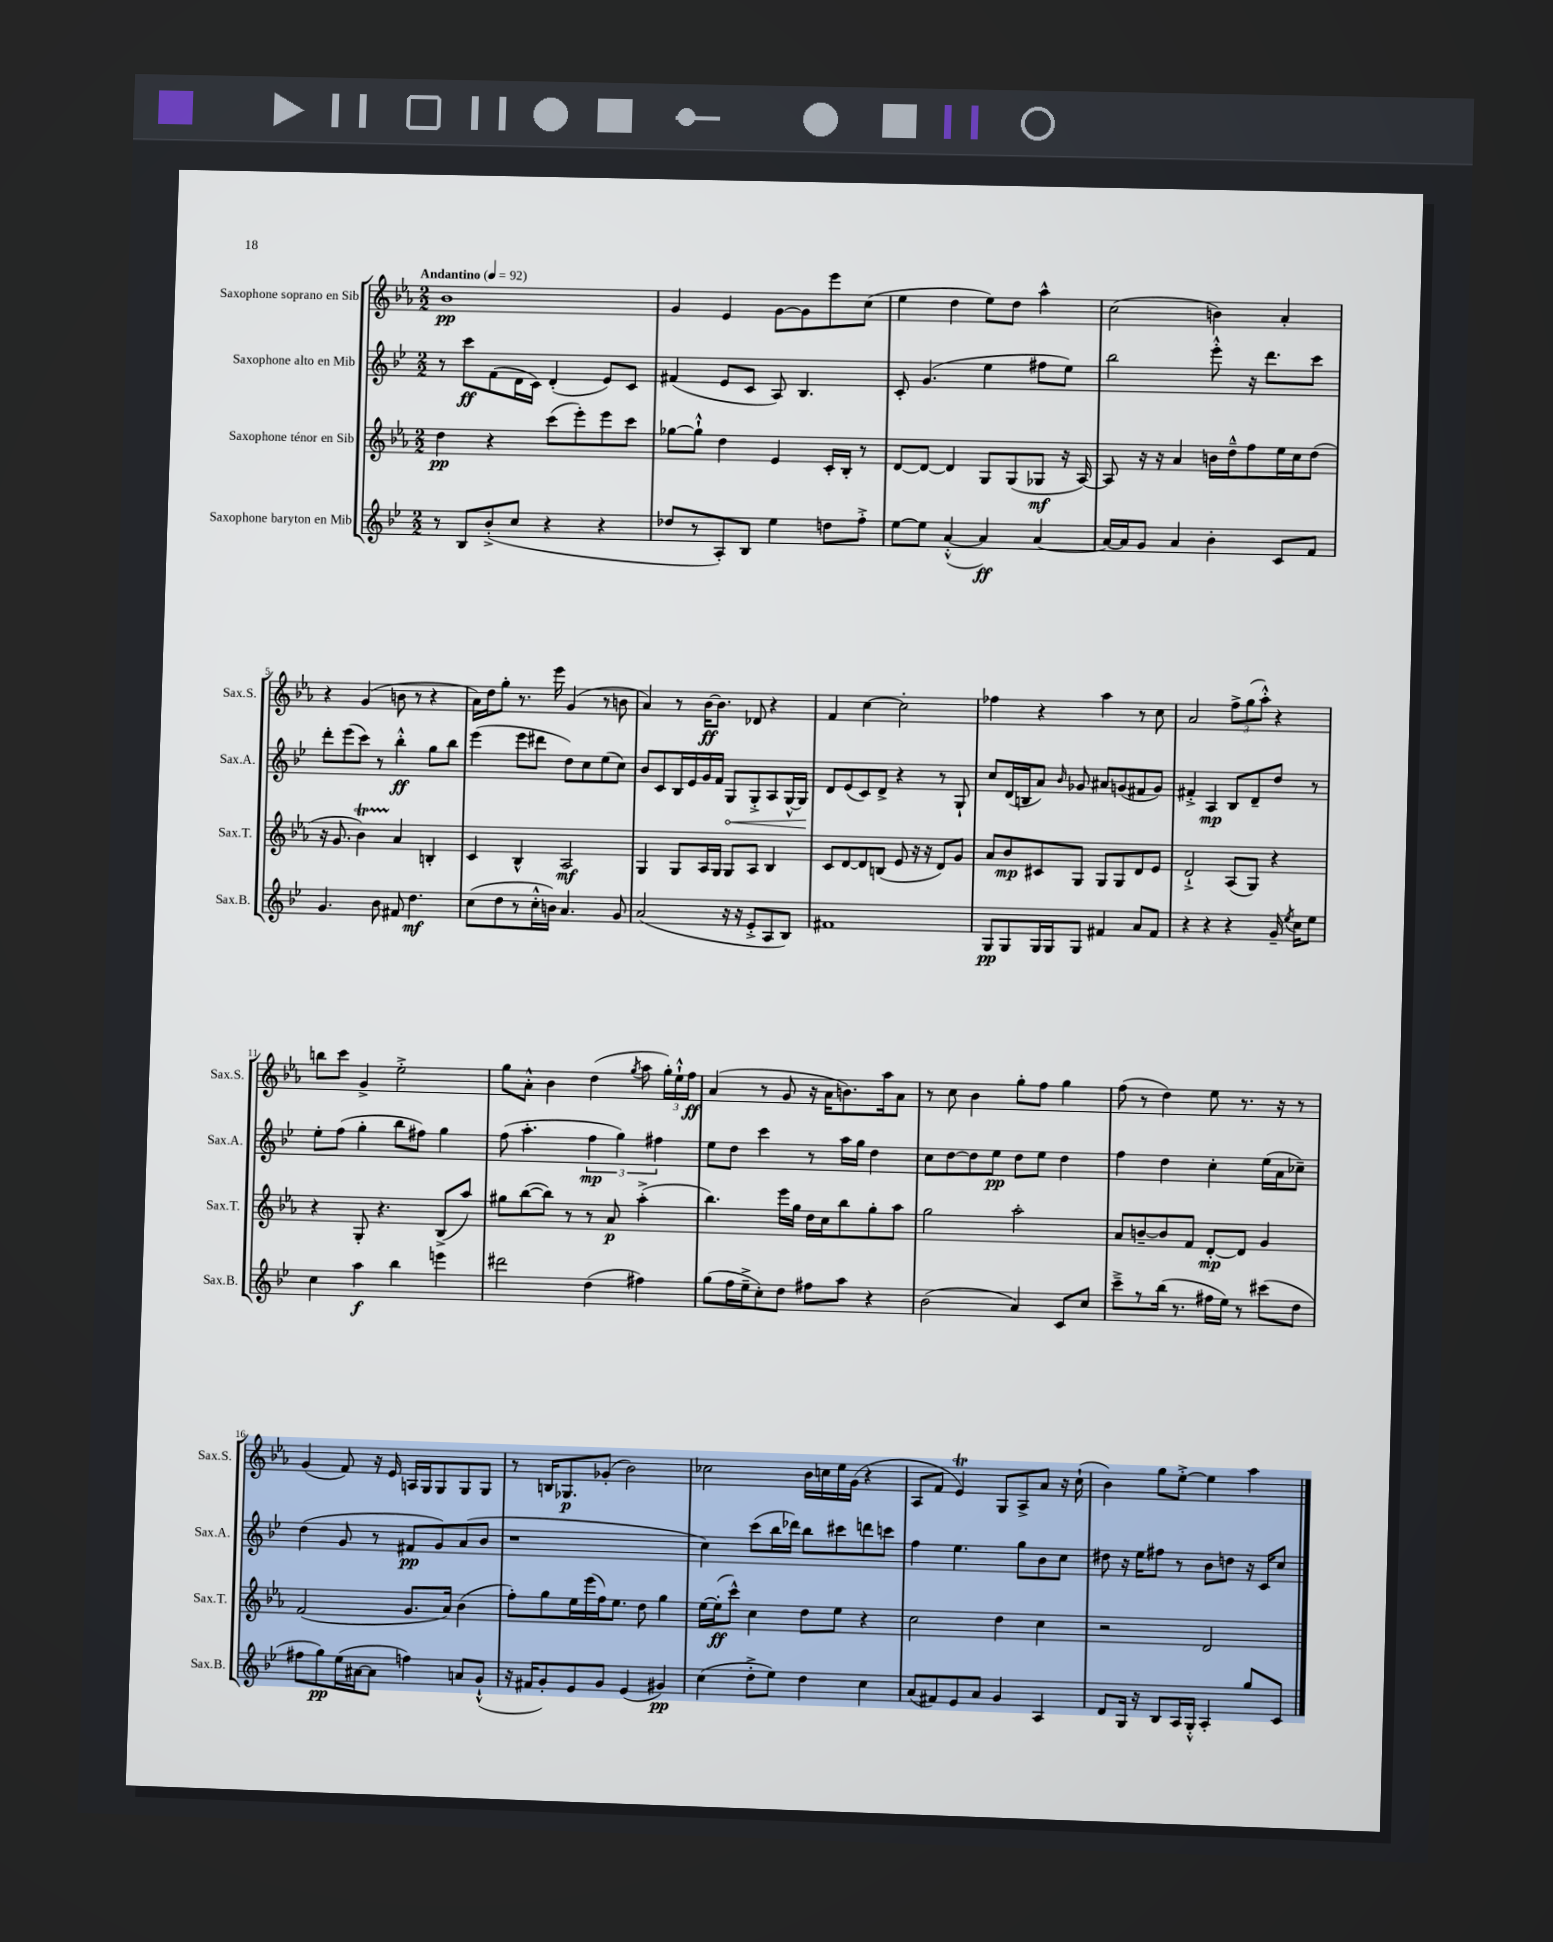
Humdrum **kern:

**kern	**kern	**kern	**kern
*staff4	*staff3	*staff2	*staff1
*clefG2	*clefG2	*clefG2	*clefG2
*k[b-e-]	*k[b-e-a-]	*k[b-e-]	*k[b-e-a-]
*M2/2	*M2/2	*M2/2	*M2/2
*MM92	*MM92	*MM92	*MM92
8r	4dd	8r	1b-
8B-	.	8ccc	.
(8b-'^	4r	(8f	.
8cc	.	16d	.
.	.	16c)	.
4r	(8ccc	(4d'	.
.	8eee-')	.	.
4r	8eee-	8e-)	.
.	8ccc	8c	.
=	=	=	=
8dd-	[8gg-	(4f#	4g
8r	8gg-`^^]	.	.
8A')	4dd	8e-	4e-
8B-	.	8c	.
4ee-	4e-	8A)	[8g
.	.	4.B-	8g]
8dd	16c'	.	8eee-
.	16B-'	.	.
8ff'^	8r	.	(8cc
=	=	=	=
[8ee-	[8d	8c'	4ee-
8ee-]	8d_	(4.g	.
([4a'^^	4d]	.	4dd
4a])	8G	4ee-	8ee-)
.	(8G	.	8dd
[4a	8G-	8ff#	4aa-^^
.	16r	8ee-)	.
.	[16A-)	.	.
=	=	=	=
16a_	8A-]	2bb-	(2cc
16a]	.	.	.
8g	16r	.	.
.	16r	.	.
4a	4a-	.	.
4b-'	16b	8eee-'^^	4b)
.	16dd~^^	.	.
.	8ff	16r	.
.	.	8.ddd	.
8c	16ee-	.	4a-'
.	16cc	.	.
8f	(8dd	8ccc	.
=	=	=	=
4.g	16r	8ddd'	4r
.	8.g	.	.
.	.	(8eee-	.
.	4b-)	8ccc)	(4g
8b-	.	8r	.
8f#	4a-	4bb-'^^	8b
4.dd	.	.	8r
.	4B'	8gg	4r
.	.	8bb-	.
=	=	=	=
(8cc	4c	(4eee-	16a-)
.	.	.	16dd
8dd	.	.	8gg'
8r	4B-^^	8eee-	8.r
16cc'^^	.	8ddd#	.
16b)	.	.	16eee-
4.a	2A-	8dd)	(4g
.	.	8cc	.
.	.	(8ee-	8r
8g	.	8cc)	8b
=	=	=	=
(2a	4G	8b-	4a-)
.	.	8c	.
.	8G	16B-	8r
.	.	16e-	.
.	16A-	16g	[16b-
.	16G	16f	8.b-]
16r	8G	8G	.
16r	.	.	.
8e-'^	8A-	8G'^	8d-
8A	4B-	8A	4r
8B-)	.	[16G^^	.
.	.	16G]	.
=	=	=	=
1f#	8c	8d	4f
.	[8d	(8e-	.
.	8d]	8c)	[4cc
.	(8B	8d^	.
.	8e-	4r	2cc']
.	16r	.	.
.	16r	.	.
.	8d)	8r	.
.	8g	8G`	.
=	=	=	=
8G	8a-	8cc	4ff-
8G	8b-	(16d	.
.	.	16B	.
16G	8c#	8a)	4r
16G	.	.	.
.	.	16qqb-	.
8G	8G	8g-	.
4f#	8G	8a#	4aa-
.	8G	(8g	.
8a	8d	8f#	8r
8f#	8e-	8g)	8cc
=	=	=	=
4r	2d`^	4f#'^	2a-
4r	.	4A	.
4r	(8A-	8B-	12ff^
.	.	.	(12gg
.	8G)	8d~	.
.	.	.	12aa-'^^)
16g~	4r	8dd	4r
8qee-	.	.	.
16cc	.	.	.
8ee-	.	8r	.
=	=	=	=
4cc	4r	8ee-'	8bb
.	.	(8ff	8ccc
4aa	8G'	4gg'	4g^
.	4.r	.	.
4bb-	.	8bb-	2ee-'^
.	.	8ff#)	.
4eee	(8B-^	4gg	.
.	8aa-)	.	.
=	=	=	=
2ddd#	8gg#	(8ff	8gg
.	([8bb-	4.aa'	8a-'^^
.	8bb-])	.	4b-
.	8r	.	.
(4dd	8r	6ff	(4dd
.	8a-	.	.
.	.	6gg)	.
.	.	.	8qgg
4ff#)	(4aa-'^	.	8aa-
.	.	6ff#	.
.	.	.	24gg')
.	.	.	24ee-`^^
.	.	.	24ff
=	=	=	=
(8gg	4.bb-)	8ee-	(4a-
16ff	.	8dd	.
16ee-~^	.	.	.
8cc')	.	4ccc	8r
8dd	16eee-	.	8g
.	16gg	.	.
8ff#	16dd	8r	16r
.	16cc	.	16a-
8aa	8bb-	16aa	8.b)
.	.	16gg	.
4r	8gg'	4dd	.
.	.	.	16aa-
.	8aa-	.	8a-
=	=	=	=
(2b-	2gg	8cc	8r
.	.	[8dd	8cc
.	.	8dd]	4b-
.	.	8ee-	.
4a)	2aa-'	8dd	8gg'
.	.	8ee-	8ff
8c	.	4dd	4gg
8cc	.	.	.
=	=	=	=
8ccc~^	8a-	4ff	(8ff
8r	[8b~	.	8r
(16bb-	8b]	4dd	4dd)
8.r	.	.	.
.	8f	.	.
16ff#	[8d'	4cc'	8ee-
16ee-)	.	.	.
8r	8d]	.	8.r
(8ccc#	4g	(16ee-	.
.	.	16a	16r
8dd	.	8cc-~)	8r
=	=	=	=
8ff#	(2f	(4dd	(4g
8gg)	.	.	.
(16ee-	.	8g	8f)
[16a#	.	.	.
8a#]	.	8r	16r
.	.	.	16e-
4ff)	8.g	8f#	16A
.	.	.	16G
.	.	8g)	8G
.	16a-)	.	.
8a	(4b-	(8a	8G
(8g`^^	.	8b-	8G
=	=	=	=
16r	8ff')	1r	8r
16f#	.	.	.
8g')	8gg	.	16B
.	.	.	8.G-
8e-	16ee-	.	.
.	(16eee-	.	.
8g	16ff)	.	(8g-'
.	8.ee-	.	.
(4e-	.	.	2b-)
.	8dd	.	.
4g#)	4gg	.	.
=	=	=	=
(4cc	[16ee-	4cc)	2cc-
.	(16ee-']	.	.
.	8ccc^^)	.	.
8dd'^	4cc	(8ccc	.
8ee-)	.	16bb-	.
.	.	16ddd-)	.
4dd	8dd	8bb-	16b-
.	.	.	16cc
.	8ee-	8ccc#	16ee-
.	.	.	(16g
4cc	4r	8ddd	4r
.	.	8ccc	.
=	=	=	=
(8a	2cc	4ff	8A-
8f#)	.	.	8f
8e-	.	4.ee-	4e-)
8a	.	.	.
4g	4dd	.	8G
.	.	8gg	8A-^
4A	4cc	8b-	8a-
.	.	8cc	16r
.	.	.	(16cc`
=	=	=	=
8d	2r	8dd#	4b-)
16G	.	16r	.
16r	.	16ee-	.
8B-	.	8ff#	8gg
16A	.	8r	[8ee-'^
16G'^^	.	.	.
4A'	2d	8b-	4ee-]
.	.	8dd	.
8gg	.	16r	4aa-
.	.	16c	.
8c	.	8cc	.
==	==	==	==
*-	*-	*-	*-
